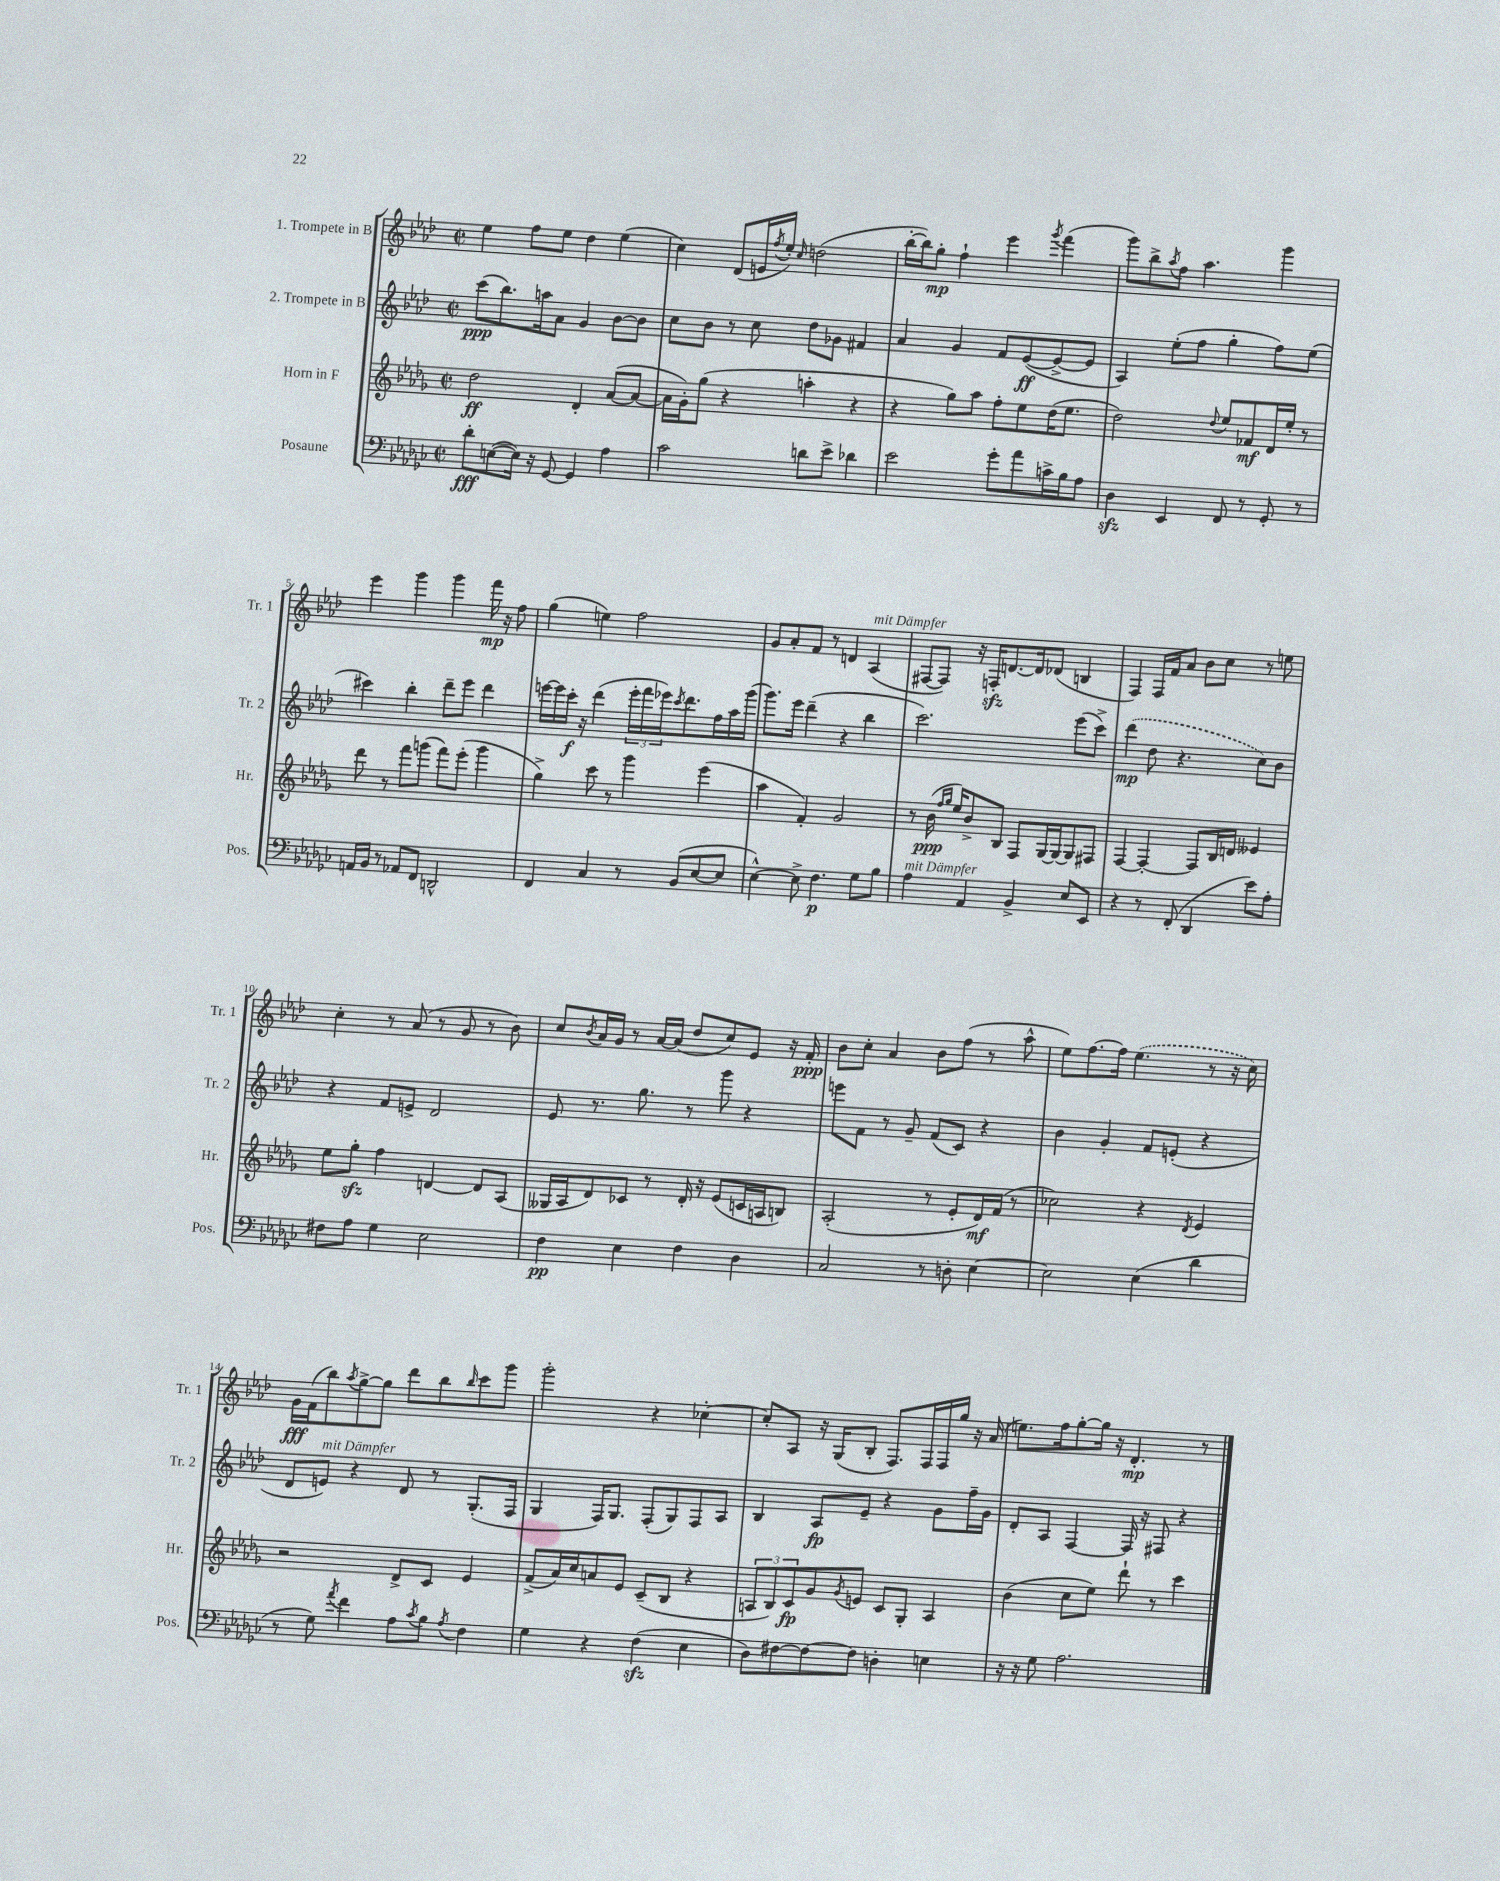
<<
\new StaffGroup <<
\new Staff = "s0" \with { instrumentName = "1. Trompete in B" shortInstrumentName = "Tr. 1" } {
    \clef treble \key aes \major \defaultTimeSignature \time 2/2
    ees''4 f''8 ees''8 des''4 ees''4( |
    c''4) des'8( e'16 \acciaccatura { f''8 } ees''16-.) \grace { c''16 } d''2( |
    bes''16~-. bes''16) g''8-.\mp f''4-! ees'''4 \acciaccatura { g'''8 } f'''4( |
    g'''8) bes''8-> \acciaccatura { aes''8 } f''8 aes''4. g'''4 |
    ees'''4 g'''4 g'''4 f'''16\mp r16 f''8 |
    g''4( e''4) f''2 |
    g'8 aes'8-. f'8 r8 d'4 aes4^\markup { \italic "mit Dämpfer" }( |
    fis8~ fis8) r16 f16-.\sfz d'8.~ d'16 des'8( b4 |
    f4) f16 f'16 aes'8 bes'8 c''8 r8 e''8 |
    c''4-. r8 aes'8( r8 g'8 r8 bes'8) |
    c''8 \acciaccatura { bes'8 } aes'16 g'16 r8 aes'16~ aes'16( des''8 c''8) ees'8 r16 f'16-.\ppp |
    bes'8 c''8-. aes'4 bes'8 f''8( r8 aes''8-^ |
    ees''8) f''8.~ f''16 \once \slurDashed ees''4.( r8 r16 c''16) |
    g'16\fff f'16( bes''8) \acciaccatura { aes''8 } g''8~-> g''8 des'''8 bes''8 \grace { bes''16 } c'''8 g'''8 |
    g'''2-. r4 ces''4~-. |
    ces''8-. aes8 r16 g16( bes8-. f8.) f16 f16 g''16 r16 aes'16( |
    e''8.) f''16 g''8~-. g''16 r16 des'4.-.\mp r8 \bar "|." |
}
\new Staff = "s1" \with { instrumentName = "2. Trompete in B" shortInstrumentName = "Tr. 2" } {
    \clef treble \key aes \major \defaultTimeSignature \time 2/2
    c'''8\ppp( bes''8.) a''16 aes'8 g'4 bes'8~ bes'8 |
    c''8 bes'8 r8 c''8 des''8 ges'8 fis'4 |
    aes'4 g'4 f'8 ees'8~\ff( ees'8~-> ees'8 |
    aes4) ees''8-.( f''8 g''4-. f''8) ees''8( |
    cis'''4) bes''4-. des'''8-- ees'''8 des'''4 |
    e'''16~ e'''16 c'''16-.\f r16 des'''4( \tuplet 3/2 { e'''16-. f'''16 ees'''16) } \acciaccatura { c'''8 } des'''8. f''16 aes''16 g'''16( |
    g'''8.) ees'''16 des'''4--( r4 bes''4 |
    c'''2.) ees'''8( c'''8->) |
    \once \slurDashed des'''4\mp( des''8 r4. c''8) bes'8 |
    r4 f'8 e'8-> des'2 |
    ees'8 r8. g''8. r8 g'''8 r4 |
    e'''8 f'8 r8 g'8-- f'8( c'8) r4 |
    bes'4 g'4-. f'8 e'8-.( r4 |
    des'8 e'8^\markup { \italic "mit Dämpfer" }) r4 des'8 r8 g8.-.( f16 |
    g4 f16) g8. f8-.( g8) f8 aes8 |
    bes4 aes8\fp ees'8-- r4 g'8 f''16-- g'16 |
    des'8-. aes8 f4~ f16 r16 fis8 r4 \bar "|." |
}
\new Staff = "s2" \with { instrumentName = "Horn in F" shortInstrumentName = "Hr." } {
    \clef treble \key des \major \defaultTimeSignature \time 2/2
    des''2\ff des'4-. aes'8~( aes'8~ |
    aes'16 ges'16-.) ges''8( r4 a''4-. r4 |
    r4 ges''8) aes''8 f''8-. ees''8 des''16( ees''8. |
    des''2) \appoggiatura { des''8 } ees''8 fes'8\mf des'16 ees''16-. r8 |
    des'''8 r8 f'''8 g'''8( f'''8) ees'''8-.( g'''4 |
    ges''4->) c'''8 r8 ges'''4 ees'''4( |
    aes''4 f'4-.) ges'2 |
    r8 bes'16\ppp( \grace { f''16 ges''16 } ees''16) bes'8-> bes8 f8 ges16~ ges16~ ges8 fis8 |
    f4~ f4~-. f8 bes16 d'16 eeses'4 |
    ees''8 ges''8-.\sfz f''4 d'4~ d'8 aes8( |
    geses16 aes16 des'8) ces'8 r8 des'16-. r16 ees'8( c'16 a16 b8) |
    aes2-.( r8 ees'8-. des'16\mf) f'16( r8 |
    ces''2) r4 \acciaccatura { des'8 } ees'4 |
    r2 des'8-> c'8 ees'4 |
    f'8->( aes'16) c''16 a'8 ees'8 c'8--( bes8 r4 |
    \tuplet 3/2 { a8 bes8) c'8\fp } ges'8 \acciaccatura { ges'8 } e'8 c'8 ges8-. a4 |
    bes'4( c''8 ees''8) des'''8-! r8 c'''4 \bar "|." |
}
\new Staff = "s3" \with { instrumentName = "Posaune" shortInstrumentName = "Pos." } {
    \clef bass \key ges \major \defaultTimeSignature \time 2/2
    des'8-.\fff e8~( e16) r16 ges,8~ ges,4 aes4 |
    ces'2 d'8 ees'8-> des'4 |
    ees'2 ges'8-. aes'8 c'16-> bes16 aes8 |
    des4\sfz ees,4 f,8 r8 ges,8-. r8 |
    a,16 bes,16 r8 aes,8 f,8 d,2-^ |
    f,4 ces4 r8 bes,8( ees8~ ees8 |
    ees4~-^) ees8-> f4.\p ges8 bes8 |
    aes4^\markup { \italic "mit Dämpfer" } aes,4 bes,4-> ees8 ees,8 |
    r4 r8 f,8-.( des,4 ees'8) aes8-. |
    fis8 aes8 ges4 ees2 |
    f4\pp ees4 f4 des4 |
    ces2 r8 d8-. ees4~ |
    ees2 ees4( des'4 |
    r8 ges8) \acciaccatura { aes'8 } f'4 aes8 \acciaccatura { ces'8 } bes8 \acciaccatura { aes8 } f4 |
    ges4 r4 f4\sfz( ees4 |
    des8) fis8~ fis8~ fis8 d4-. e4 |
    r16 r16 ges8 aes2. \bar "|." |
}
>>
>>
